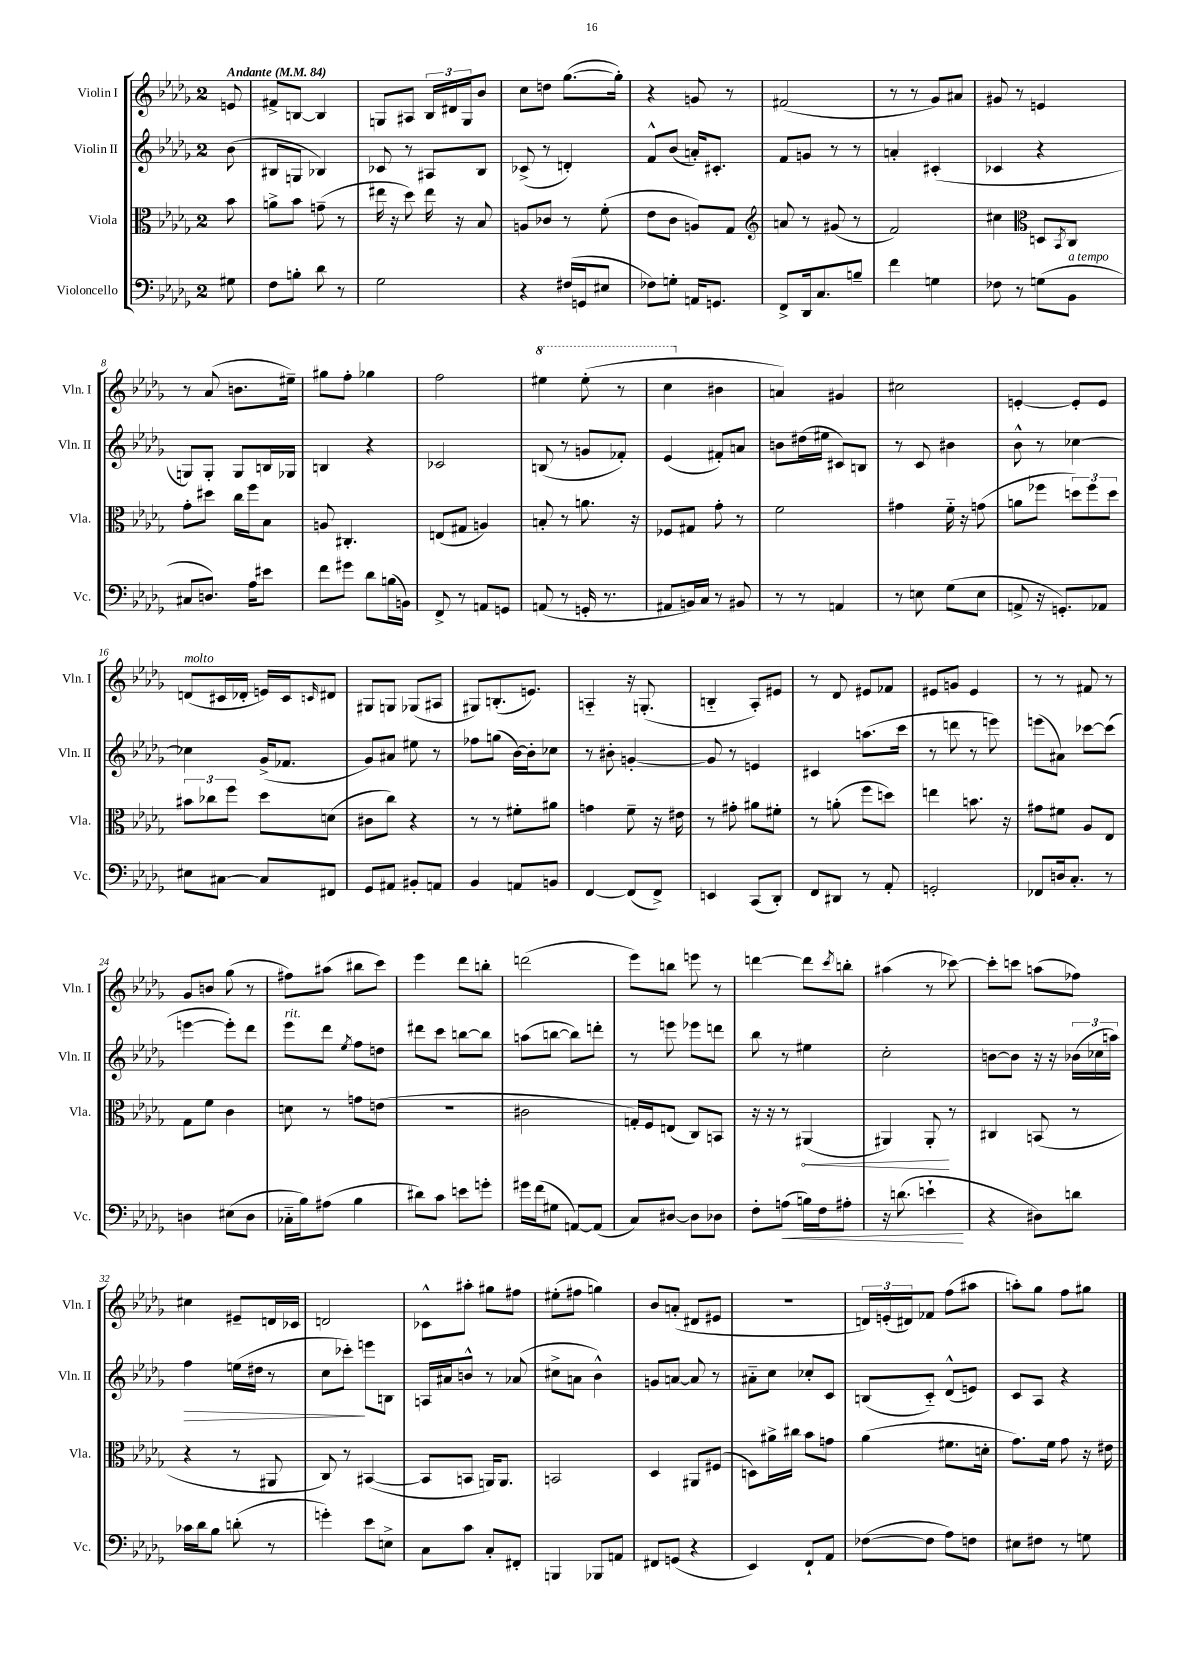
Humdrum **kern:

**kern	**dynam	**kern	**dynam	**kern	**dynam	**kern
*part4	*part4	*part3	*part3	*part2	*part2	*part1
*staff4	*staff4	*staff3	*staff3	*staff2	*staff2	*staff1
*I"Violoncello	*	*I"Viola	*	*I"Violin II	*	*I"Violin I
*I'Vc.	*	*I'Vla.	*	*I'Vln. II	*	*I'Vln. I
*clefF4	*	*clefC3	*	*clefG2	*	*clefG2
*k[b-e-a-d-g-]	*	*k[b-e-a-d-g-]	*	*k[b-e-a-d-g-]	*	*k[b-e-a-d-g-]
*M2/4	*	*M2/4	*	*M2/4	*	*M2/4
*MM84	*	*MM84	*	*MM84	*	*MM84
=	=	=	=	=	=	=
!	!	!	!	!	!	!LO:TX:a:B:t=Andante
8G#X\	.	8b-\	.	(8b-\	.	8en/
=1	=1	=1	=1	=1	=1	=1
8F\L	.	8an^\L	.	8B#X/L	.	8f#X^/L
8Bn'\J	.	8b-\J	.	8Gn/J	.	[8Bn/J
8d-\	.	(8gn~\	.	4B-X/)	.	4B/]
8r	.	8r	.	.	.	.
=2	=2	=2	=2	=2	=2	=2
2G-\	.	16ee#X\	.	8c-X/	.	8Gn/L
.	.	16r	.	.	.	.
.	.	8dd-\)	.	8r	.	8A#X/J
.	.	16ee#\	.	8A#X/L	.	24B-/LL
.	.	.	.	.	.	24d#X/
.	.	16r	.	.	.	.
.	.	.	.	.	.	24G/J
.	.	8B-/	.	8B-/J	.	8b-/J
=3	=3	=3	=3	=3	=3	=3
4r	.	8An/L	.	(8c-X^/	.	8cc\L
.	.	8c-X/J	.	8r	.	8ddn\J
(16F#X/LL	.	8r	.	4dn'/)	.	([8.gg-\L
16GGn/J	.	.	.	.	.	.
8E#X/J	.	(8f'\	.	.	.	.
.	.	.	.	.	.	16gg-'\Jk])
=4	=4	=4	=4	=4	=4	=4
8F-X\L)	.	8e-\L	.	8f^^/L	.	4r
8Gn'\J	.	8c\J	.	(8b-/J	.	.
16AAn/KL	.	8An/L)	.	16an'/KL)	.	8gn/
8.GGn/J	.	.	.	8.c#X'/J	.	.
.	.	8G-/J	.	.	.	8r
=5	=5	=5	=5	=5	=5	=5
*	*	*clefG2	*	*	*	*
8FF^/L	.	8an/	.	8f/L	.	(2f#X/
16DD-/k	.	8r	.	8gn/J	.	.
8.C/	.	.	.	.	.	.
.	.	(8g#X/	.	8r	.	.
8Bn~/J	.	8r	.	8r	.	.
=6	=6	=6	=6	=6	=6	=6
4f\	.	2f/)	.	4an'/	.	8r
.	.	.	.	.	.	8r
4Gn\	.	.	.	(4c#X'/	.	8g-/L)
.	.	.	.	.	.	8a#X/J
=7	=7	=7	=7	=7	=7	=7
8F-X\	.	4cc#X\	.	4c-X/	.	8g#X/
8r	.	.	.	.	.	8r
*	*	*clefC3	*	*	*	*
(8Gn\L	.	8Dn/L	.	4r	.	4en/
.	.	8qBB-/	.	.	.	.
!LO:TX:a:i:t=a tempo	!	!	!	!	!	!
8BB-\J	.	8C/J	.	.	.	.
!!LO:LB:g=z
=8	=8	=8	=8	=8	=8	=8
8C#X/L	.	8g-'\L	.	8Gn/L)	.	8r
8.Dn/J)	.	8dd#X\J	.	8G'/J	.	(8a-/
.	.	16cc\LL	.	8G/L	.	8.bn\L
16A-\KL	.	16ff\J	.	.	.	.
8e#X\J	.	8B-\J	.	16Bn/L	.	.
.	.	.	.	16G-X/JJ	.	16ee#X~\Jk)
=9	=9	=9	=9	=9	=9	=9
8f\L	.	8An/	.	4Bn/	.	8gg#X\L
8g#X\J	.	4.C#X'/	.	.	.	8ff'\J
8d-\L	.	.	.	4r	.	4gg-X\
(16Bn\L	.	.	.	.	.	.
16BBn\JJ)	.	.	.	.	.	.
=10	=10	=10	=10	=10	=10	=10
8FF^/	.	(8En/L	.	2c-X/	.	2ff\
8r	.	8G#X/J	.	.	.	.
8AAn/L	.	4An/)	.	.	.	.
8GGn/J	.	.	.	.	.	.
=11	=11	=11	=11	=11	=11	=11
*	*	*	*	*	*	*8va
(8AAn/	.	8Bn'/	.	(8Bn/	.	4eee#X\
8r	.	8r	.	8r	.	.
16GGn'/	.	8.an\	.	8gn/L	.	(8eee#'\
8.r	.	.	.	.	.	.
.	.	.	.	8f-X'/J)	.	8r
.	.	16r	.	.	.	.
=12	=12	=12	=12	=12	=12	=12
8AA#X/L	.	8F-X/L	.	(4e-/	.	4ccc\
16BBn/L)	.	8G#X/J	.	.	.	.
16C/JJ	.	.	.	.	.	.
*	*	*	*	*	*	*X8va
8r	.	8g-'\	.	8f#X'/L)	.	4b#X\
8BB#X/	.	8r	.	8an/J	.	.
=13	=13	=13	=13	=13	=13	=13
8r	.	2f\	.	8bn\L	.	4an/)
8r	.	.	.	(16dd#X\L	.	.
.	.	.	.	16ee#X\JJ	.	.
4AAn/	.	.	.	8c#X/L)	.	4g#X/
.	.	.	.	8Bn/J	.	.
=14	=14	=14	=14	=14	=14	=14
8r	.	4g#X\	.	8r	.	2cc#X\
8En\	.	.	.	8c/	.	.
(8G-\L	.	16f\	.	4b#X\	.	.
.	.	16r	.	.	.	.
8E\J	.	(8gn\	.	.	.	.
=15	=15	=15	=15	=15	=15	=15
8AAn^/	.	8an\L	.	8b-^^\	.	[4en'/
16r	.	8ff-X\J	.	8r	.	.
8.GGn'/L)	.	.	.	.	.	.
.	.	12ddn\L)	.	[4cc-X\	.	8e'/L]
.	.	12ff-\	.	.	.	.
8AA-X/J	.	.	.	.	.	8e/J
.	.	12dd\J	.	.	.	.
!!LO:LB:g=z
=16	=16	=16	=16	=16	=16	=16
!	!	!	!	!	!	!LO:TX:a:i:t=molto
8E#X\L	.	12b#X\L	.	4cc-X\]	.	(8dn/L
.	.	12cc-X\	.	.	.	.
[8C#X\J	.	.	.	.	.	16c#X/L
.	.	12ff\J	.	.	.	.
.	.	.	.	.	.	16d-X'/JJ
8C#/L]	.	8dd-\L	.	(16g-^/KL	.	16en/LL)
.	.	.	.	8.f-X/J	.	16c#/J
.	.	.	.	.	.	16qqcn/
8FF#X/J	.	(8dn\J	.	.	.	8d#X/J
=17	=17	=17	=17	=17	=17	=17
8GG-/L	.	8c#X\L	.	8g-/L)	.	8G#X/L
8AA#X/J	.	8cc\J)	.	8a#X/J	.	8Gn/J
8BB#X'/L	.	4r	.	8ee#X\	.	(8G-X/L
8AAn/J	.	.	.	8r	.	8A#X/J
=18	=18	=18	=18	=18	=18	=18
4BB-/	.	8r	.	8ff-X\L	.	8G#X/L)
.	.	8r	.	(8ggn\J	.	(8.Bn'/
8AAn/L	.	8f#X'\L	.	[16b-\LL)	.	.
.	.	.	.	16b-'\J]	.	8.en/J)
8BBn/J	.	8a#X\J	.	8cc-X\J	.	.
=19	=19	=19	=19	=19	=19	=19
[4FF/	.	4gn\	.	8r	.	4An/
.	.	.	.	8b#X'\	.	.
(8FF/L]	.	8f~\	.	[4gn'/	.	16r
.	.	.	.	.	.	(8.Gn'/
8FF^/J)	.	16r	.	.	.	.
.	.	16e#X\	.	.	.	.
=20	=20	=20	=20	=20	=20	=20
4EEn/	.	8r	.	8g/]	.	4Bn/
.	.	8g#X'\	.	8r	.	.
(8CC/L	.	8a#X\L	.	4en/	.	8A-'/L)
8DD-'/J)	.	8f#X'\J	.	.	.	8e#X/J
=21	=21	=21	=21	=21	=21	=21
8FF/L	.	8r	.	4c#X/	.	8r
8DD#X/J	.	(8an'\	.	.	.	8d-/
8r	.	8ff\L	.	(8.aan\L	.	8e#X/L
8AA-'/	.	8ddn\J)	.	.	.	8f-X/J
.	.	.	.	16ccc\Jk	.	.
=22	=22	=22	=22	=22	=22	=22
2GGn'/	.	4een\	.	8r	.	8e#X/L
.	.	.	.	8dddn\	.	8gn/J
.	.	8.bn\	.	8r	.	4e#/
.	.	.	.	8eeen\)	.	.
.	.	16r	.	.	.	.
=23	=23	=23	=23	=23	=23	=23
8FF-X/L	.	8g#X\L	.	(8eeen\L	.	8r
16Dn/k	.	8f#X\J	.	8a#X\J)	.	8r
8.C'/J	.	.	.	.	.	.
.	.	8A-/L	.	[8ccc-X\L	.	8f#X/
8r	.	8E-/J	.	(8ccc-\J]	.	8r
!!LO:LB:g=z
=24	=24	=24	=24	=24	=24	=24
4Dn\	.	8G-\L	.	[4eeen\	.	8g-/L
.	.	8f\J	.	.	.	8bn/J
(8E#X\L	.	4c\	.	8eee'\L])	.	(8gg-\
8D\J	.	.	.	8ddd-\J	.	8r
=25	=25	=25	=25	=25	=25	=25
!	!	!	!	!LO:TX:a:i:t=rit.	!	!
16C-X\LL	.	8dn\	.	8eee-\L	.	8ff#X\L)
16B-\J)	.	.	.	.	.	.
(8A#X\J	.	8r	.	8ddd-\J	.	(8aa#X\J
.	.	.	.	8qee-/	.	.
4B-\	.	8gn\L	.	8ff\L	.	8bb#X\L
.	.	(8en\J	.	8ddn\J	.	8ccc\J)
=26	=26	=26	=26	=26	=26	=26
8d#X\L)	.	2r	.	8ddd#X\L	.	4eee-\
8c\J	.	.	.	8ccc\J	.	.
8en\L	.	.	.	[8bbn\L	.	8ddd-\L
8gn'\J	.	.	.	8bb\J]	.	8bbn'\J
=27	=27	=27	=27	=27	=27	=27
16g#X\LL	.	2c#X\	.	(8aan\L	.	(2dddn\
(16f\J	.	.	.	.	.	.
8G#X\J	.	.	.	[8bbn\J	.	.
[8AAn/L)	.	.	.	8bb\L])	.	.
(8AA/J]	.	.	.	8dddn'\J	.	.
=28	=28	=28	=28	=28	=28	=28
8C/L)	.	16Gn'/LL)	.	8r	.	8eee-\L)
.	.	16F/J	.	.	.	.
[8D#X/J	.	(8En/J	.	8eeen\	.	8bbn\J
8D#\L]	.	8C/L)	.	8eee-X\L	.	8eeen\
8D-X\J	.	8BBn/J	.	8dddn\J	.	8r
=29	=29	=29	=29	=29	=29	=29
8F'\L	.	16r	.	8bb-\	.	[4dddn\
.	.	16r	.	.	.	.
!	!LO:HP:b	!	!	!	!	!
(8An\J	<	8r	.	8r	.	.
!	!	!	!LO:HP:b	!	!	!
16Bn\LL)	.	(4AA#X/	<	4ee#X\	.	8ddd\L]
16F\J	.	.	.	.	.	.
.	.	.	.	.	.	8qccc/
8A#X'\J	.	.	.	.	.	8bbn'\J
=30	=30	=30	=30	=30	=30	=30
16r	.	4AA#X/)	.	2cc'\	.	(4aa#X\
(8.dn\	.	.	.	.	.	.
4en`\	.	8AA#'/	.	.	.	8r
.	.	8r	[	.	.	[8ccc-X\)
.	[	.	.	.	.	.
=31	=31	=31	=31	=31	=31	=31
4r	.	4C#X/	.	[8bn\L	.	8ccc-'\L]
.	.	.	.	8b\J]	.	8cccn\J
8D#X\L)	.	(8BBn/	.	16r	.	(8aan\L
.	.	.	.	16r	.	.
8dn\J	.	8r	.	(24b-X\LL	.	8ff-X\J)
.	.	.	.	24cc-X\	.	.
.	.	.	.	24aan\JJ)	.	.
!!LO:LB:g=z
=32	=32	=32	=32	=32	=32	=32
!	!	!	!	!	!LO:HP:b	!
16c-X\LL	.	4r	.	4ff\	>	4cc#X\
16d-\J	.	.	.	.	.	.
8B-\J	.	.	.	.	.	.
(8dn'\	.	8r	.	(16een\LL	.	8e#X~/L
.	.	.	.	16dd#X\JJ	.	.
8r	.	8AA#X/	.	8r	.	16dn/L
.	.	.	.	.	.	16c-X/JJ
=33	=33	=33	=33	=33	=33	=33
4gn'\)	.	8C/)	.	8cc\L	.	2dn/
.	.	8r	.	8ccc-X'\J)	.	.
8e-\L	.	([4BB#X/	.	8eeen\L	]	.
8En^\J	.	.	.	8Bn\J	.	.
=34	=34	=34	=34	=34	=34	=34
8C\L	.	8BB#/L]	.	16An/LL	.	8c-X^^\L
.	.	.	.	16a#X/J	.	.
8c\J	.	8BBn/J	.	8bn^^/J	.	8aa#X'\J
8C'/L	.	16AAn/KL)	.	8r	.	8gg#X\L
.	.	8.AA/J	.	.	.	.
8FF#X'/J	.	.	.	(8a-X/	.	8ff#X\J
=35	=35	=35	=35	=35	=35	=35
4BBBn/	.	2BBn/	.	8cc#X^\L	.	(8ee#X'\L
.	.	.	.	8an\J	.	8ff#X\J
8BBB-X/L	.	.	.	4b-^^\)	.	4ggn\)
8AAn/J	.	.	.	.	.	.
=36	=36	=36	=36	=36	=36	=36
8FF#X/L	.	4D-/	.	8gn/L	.	8b-/L
(8GGn/J	.	.	.	[8an/J	.	(8an'/J
4r	.	8AA#X/L	.	8a/]	.	8d#X/L
.	.	(8F#X/J	.	8r	.	8e#X/J
=37	=37	=37	=37	=37	=37	=37
4EE-/)	.	8Dn\L)	.	8a#X\L	.	2r
.	.	16a#X^\L	.	8cc\J	.	.
.	.	16cc#X\JJ	.	.	.	.
8FF`/L	.	8b-\L	.	8cc-X'/L	.	.
8AA-/J	.	8gn\J	.	8c/J	.	.
=38	=38	=38	=38	=38	=38	=38
([8F-X\L	.	(4a-\	.	(8Bn/L	.	24dn/LL)
.	.	.	.	.	.	(24en'/
.	.	.	.	.	.	24d#X/J)
8F-\J]	.	.	.	8c/J)	.	8f-X/J
8A-\L)	.	8.f#X\L	.	(8d-^^/L	.	(8ff\L
8Fn\J	.	.	.	8en/J)	.	8aa#X\J
.	.	16dn'\Jk	.	.	.	.
=39	=39	=39	=39	=39	=39	=39
8E#X\L	.	8.g-\L)	.	8c/L	.	8aan'\L)
8F#X\J	.	.	.	8A-/J	.	8gg-\J
.	.	16f\Jk	.	.	.	.
8r	.	8g-\	.	4r	.	8ff\L
8Gn\	.	16r	.	.	.	8gg#X\J
.	.	16e#X\	.	.	.	.
==	==	==	==	==	==	==
*-	*-	*-	*-	*-	*-	*-
